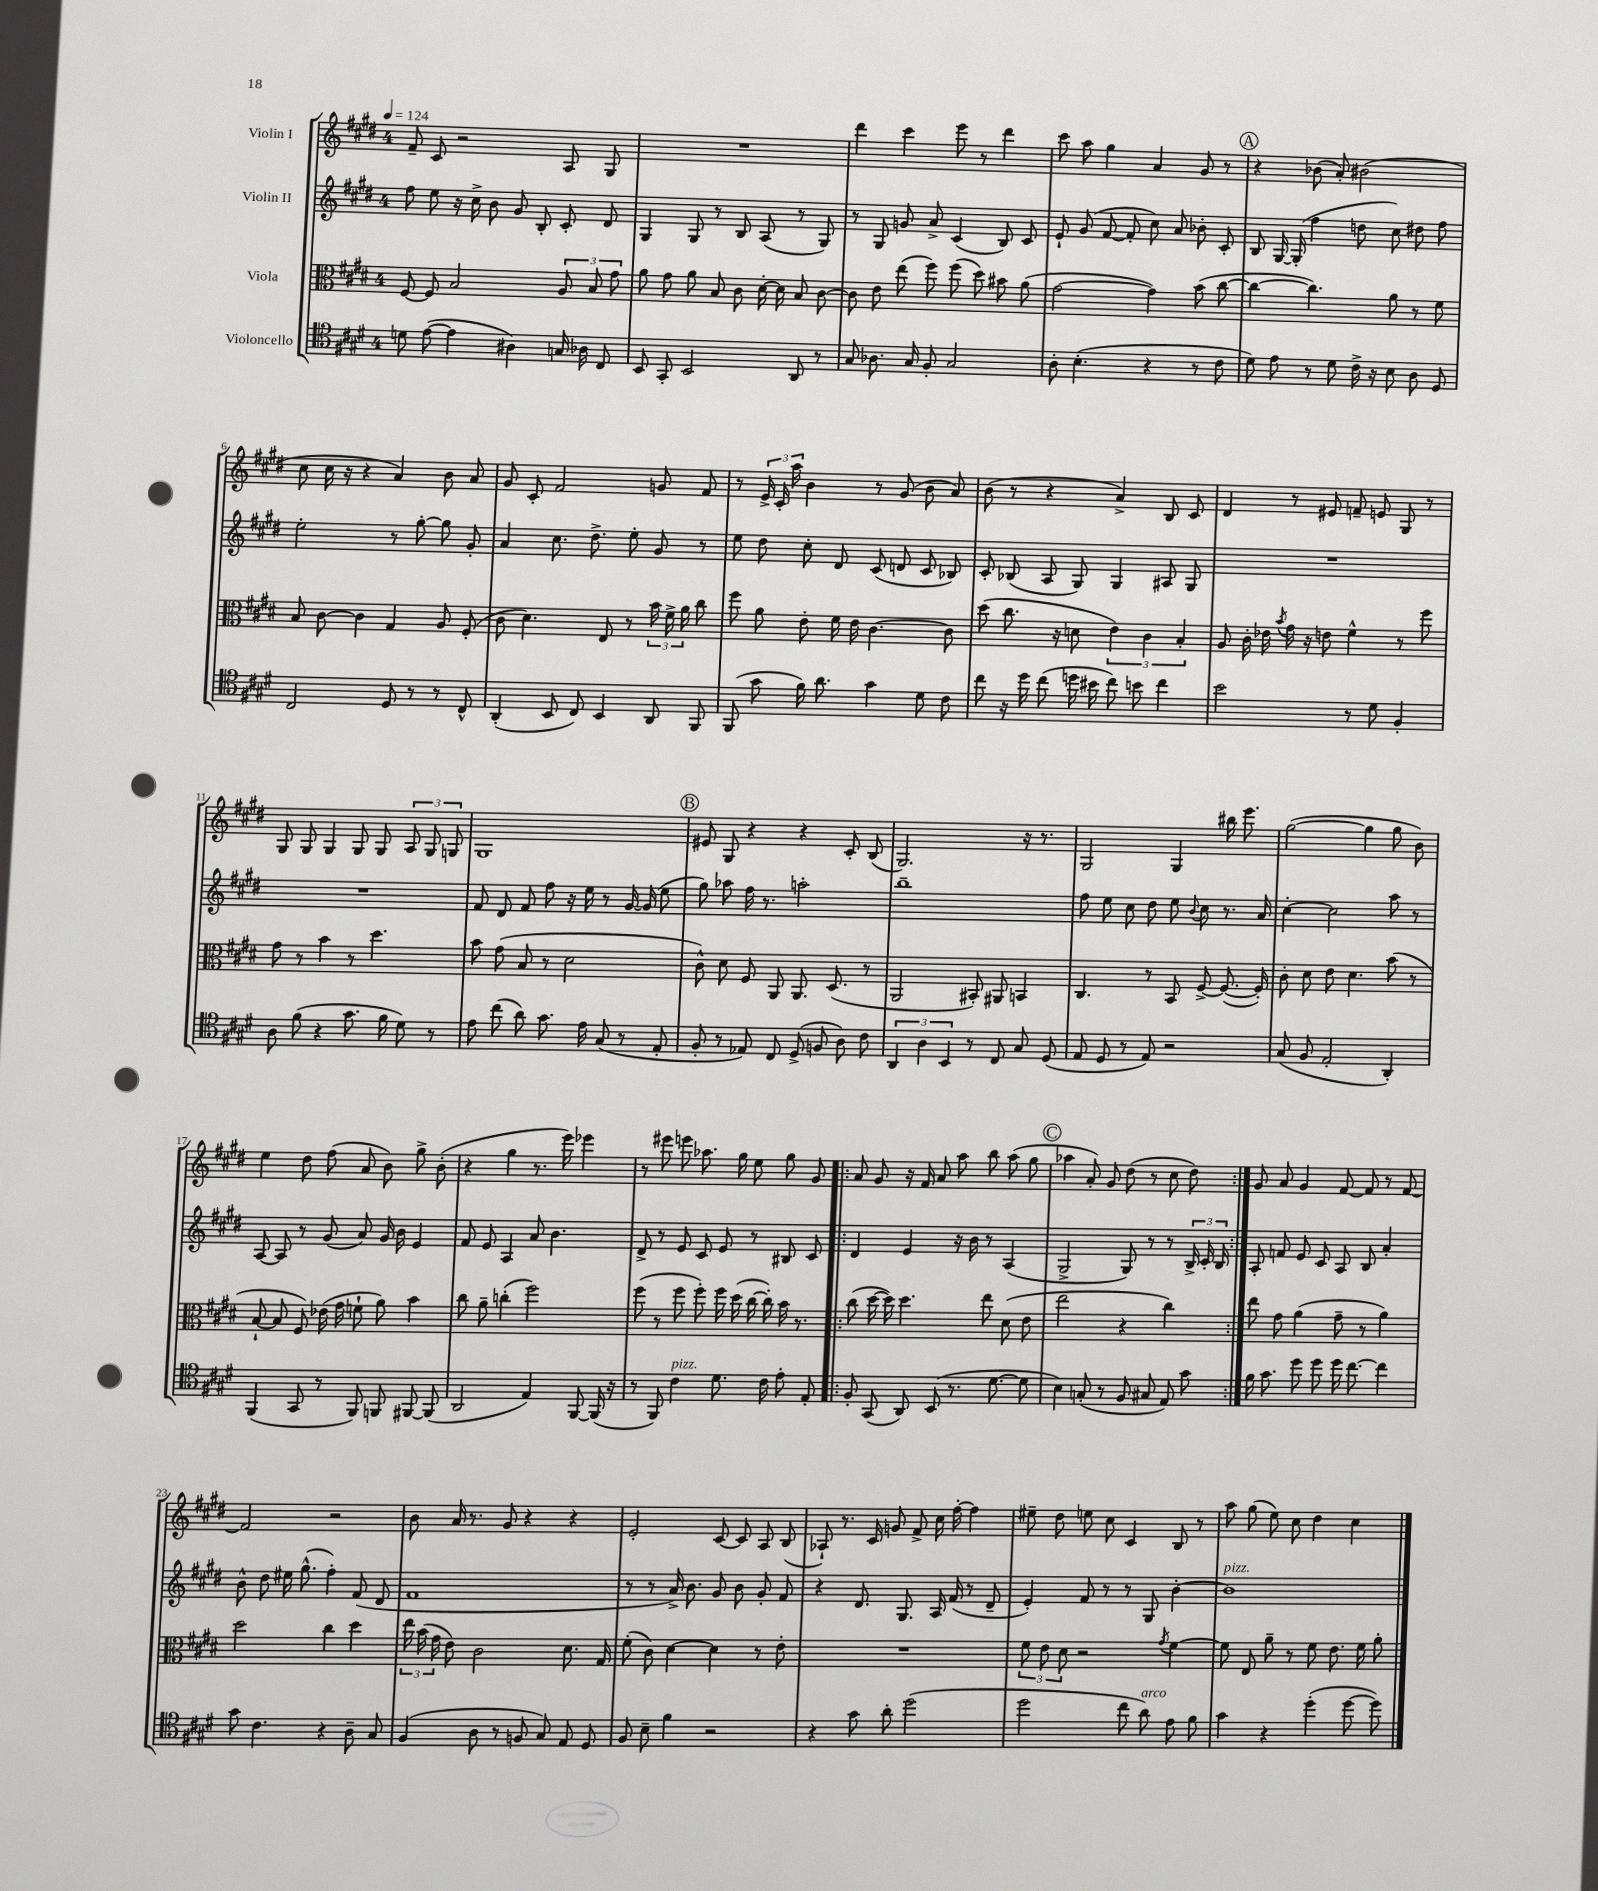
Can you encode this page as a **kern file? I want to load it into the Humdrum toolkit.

**kern	**kern	**kern	**kern
*staff4	*staff3	*staff2	*staff1
*clefC4	*clefC3	*clefG2	*clefG2
*k[f#c#g#d#]	*k[f#c#g#d#]	*k[f#c#g#d#]	*k[f#c#g#d#]
*M4/4	*M4/4	*M4/4	*M4/4
*MM124	*MM124	*MM124	*MM124
8d	[8F#	8ff#	8f#~
([8e	8F#]	8ee	8c#
4e]	2B	16r	2r
.	.	16cc#^	.
.	.	8b	.
4A#)	.	8g#	.
.	.	8B'	.
16G	12A	8c#'	8A
16A-	.	.	.
.	12B	.	.
8C#	.	8d#	8G#
.	12g#	.	.
=	=	=	=
8BB	8a	4G#	1r
8GG#'	8g#	.	.
2BB	8a	8G#	.
.	8B	8r	.
.	8c#	8B	.
.	[16d#'	(8A	.
.	16d#]	.	.
8AA	8B	8r	.
8r	[8c#	8G#)	.
=	=	=	=
8G#	8c#]	8r	4ddd#
8.A-	8e	8G#	.
.	(8ee	8g	4ccc#
16G#	.	.	.
8F#'	8ff#)	8a^	.
2G#	(8ff#	(4c#	8eee
.	8dd#)	.	8r
.	8b#	8B)	4ddd#
.	(8a	8c#	.
=	=	=	=
8A'	[2g#	8e`	8ccc#
(4.B'	.	(8g#	8aa
.	.	[8f#	4gg#
.	.	8f#']	.
4r	4g#])	8cc#)	4a
.	.	8a	.
8r	(8b	8b-'	8g#
8c#	[8cc#	8c#'	8r
=	=	=	=
8d#)	4cc#_	8B	4r
8e	.	[16G#	.
.	.	(16G#']	.
8r	4.cc#])	4ff#	(8b-
8d#	.	.	8a')
16c#^	.	8dd	(2b#
16r	.	.	.
8B	8a	8cc#)	.
8A	8r	8dd#	.
8D#	8f#	8ff#	.
=	=	=	=
2C#	8B	2ee'	8cc#
.	[8c#	.	16cc#
.	.	.	16r
.	4c#]	.	4r
8D#	4G#	8r	4a)
8r	.	[8gg#'	.
8r	8A	8gg#]	8b
8C#^^	(8F#'	8g#'	8a
=	=	=	=
(4AA'	8c#	4a	8g#
.	4.d#)	.	8c#'
8BB	.	8.cc#	2f#
8C#)	.	.	.
.	.	8.dd#^	.
4BB	8E	.	.
.	8r	8ee'	.
8AA	24b	8g#	8g
.	24f#^	.	.
.	24a	.	.
8FF#	8cc#	8r	8f#
=	=	=	=
(8FF#	8ff#	8ee	8r
8g#	8a	8dd#	24e^
.	.	.	24c#'
.	.	.	24aa
16f#)	8e'	8cc#'	4b
8.a	.	.	.
.	16f#	8d#	.
.	16e	.	.
4g#	[4.c#	(8c#	8r
.	.	8d	(8g#
8d#	.	8c#	8b
8c#	8c#]	8B-)	8a)
=	=	=	=
8cc#	(8dd#	8c#'	(8b
16r	8.cc#	(8B-	8r
16dd#	.	.	.
(8cc#	.	8A	4r
.	16r	.	.
16dd	8d	8G#)	.
16b#	.	.	.
8cc#)	6e)	4G#	4a^)
8b	.	.	.
.	6c#	.	.
4cc#	.	8A#	8B
.	6B'	.	.
.	.	8G#	8c#
=	=	=	=
2b	8A	1r	4d#
.	16c#'	.	.
.	16e-	.	.
.	8qb	.	.
.	16g#	.	8r
.	16r	.	.
.	8e	.	8e#
8r	4f#^^	.	8f~
8d#	.	.	8e
4F#'	8r	.	8G#
.	8ff#	.	8r
=	=	=	=
8A	8g#	1r	8G#
(8f#	8r	.	8G#
4r	4b	.	4G#
8.g#	8r	.	8G#
.	4.dd#	.	8G#
16f#	.	.	.
8d#)	.	.	12A
.	.	.	12G#
8r	.	.	.
.	.	.	12G
=	=	=	=
8e	8b	8f#	1G#
(8cc#	(8g#	8d#	.
8a)	8B	8f#	.
8.g#	8r	8ff#	.
.	2d#	16r	.
16e	.	16ee	.
(8G#	.	8r	.
8r	.	[16g#	.
.	.	(16g#]	.
8E'	.	8ee	.
=	=	=	=
8F#'	8c#^^)	8gg#)	8e#
8r	8d#	8aa-	8G#
8E-)	8F#	16ff#	4r
.	.	8.r	.
8C#	8AA	.	.
(8D#^	8.AA	2aa'	4r
8F	.	.	.
.	(8.D#	.	.
8A)	.	.	8c#'
8c#	8r	.	(8B
=	=	=	=
6AA	2AA	1bb~	2.G#)
6A	.	.	.
6BB	.	.	.
8r	8BB#')	.	.
8C#	8AA#	.	.
8G#	4BB	.	16r
.	.	.	8.r
(8D#	.	.	.
=	=	=	=
8E	4.C#	8ff#	2G#
8D#	.	8ee	.
8r	.	8cc#	.
8E)	8r	8dd#	.
2r	8BB	8ee	4G#
.	.	8qqb	.
.	[8F#^	8cc#	.
.	(8.F#_	8.r	16bb#
.	.	.	8.eee
.	16F#'])	16a	.
=	=	=	=
(8G#	8c#'	[4cc#'	([2gg#
8F#	8d#	.	.
2E'	8e	2cc#]	.
.	4.d#	.	.
.	.	.	4gg#]
4AA')	(8b	8aa	8gg#
.	8r	8r	8b)
=	=	=	=
(4FF#	[8B`	[8A	4ee
.	8B]	8A]	.
8GG#	8F#)	8r	8dd#
8r	(16e-	(8g#	(8ff#
.	16g#	.	.
8FF#)	8f`	8a)	8a
8FF	8a)	16g#	8b)
.	.	16b	.
[8FF#	4b	4e	8gg#^
(8FF#]	.	.	(8b'
=	=	=	=
2AA	8cc#	8f#	4r
.	8a~	8e	.
.	(4cc'	4A	4gg#
4E)	2ff#)	8a	8.r
.	.	4.b	.
.	.	.	16eee)
[8FF#	.	.	4eee-
(16FF#]	.	.	.
16r	.	.	.
=	=	=	=
8r	(8ff#	8d#^	8r
8FF#)	8r	8r	8eee#
4c#	8ff#	8e	8eee
.	8ff#')	8c#	8.aa-
8.d#	16ff#	8e	.
.	(16dd#	.	16gg#
.	[16cc#	8r	8ee
16c#	16cc#'])	.	.
8e'	16b	8B#	8gg#
.	8.r	.	.
8E'	.	8c#	8g#
=!|:	=!|:	=!|:	=!|:
8F#'	(8cc#	4d#	8a
(8GG#	[16dd#	.	8g#
.	16dd#])	.	.
8AA)	4.dd#	4e	16r
.	.	.	16f#
(8BB	.	.	8a
8.r	.	16r	8aa
.	.	16b	.
.	8ee	8r	8bb
[8.d#	.	.	.
.	(8d#	(4A	(8aa
8d#]	8e	.	8gg#
=	=	=	=
4B)	2ee	2G#^	4aa-
(8G'	.	.	8a')
8r	.	.	8g#
8F#	4r	8G#)	(8dd#
8G#	.	8r	8r
8E)	4cc#)	8r	8cc#
8g#	.	24B^	8dd#)
.	.	24c#'	.
.	.	24B	.
=:|!	=:|!	=:|!	=:|!
16f#	8ee	8A'	8g#
8.g#	.	.	.
.	8g#	8f	8a
8dd#	(4a	8e	4g#
8dd#	.	8c#	.
16dd#	8g#~	8A	[8f#
[8.cc#	.	.	.
.	8r	8B	8f#]
4cc#]	4a)	4a'	8r
.	.	.	[8f#
=	=	=	=
8g#	2dd#	8b^^	2f#]
4.c#	.	8dd#	.
.	.	16ee#	.
.	.	(8.gg#^^	.
4r	4cc#	4ff#')	2r
8A~	4dd#	(8f#	.
8G#	.	8d#	.
=	=	=	=
(4F#	24ee	1f#	8b
.	(24b	.	.
.	24g#	.	.
.	8e)	.	16a
.	.	.	8.r
8A	2c#	.	.
8r	.	.	8g#
8F	.	.	4r
8G#)	.	.	.
8E	8.d#	.	4r
8D#	.	.	.
.	16G#	.	.
=	=	=	=
8F#	(8f#'	8r	2e'
8B~	8c#)	8r	.
4f#	[4d#	16a^)	.
.	.	8.b	.
2r	4d#]	8g#	[8c#
.	.	8b	8c#]
.	8r	8g#'	8A
.	8e'	8f#	(8B
=	=	=	=
4r	1r	4r	8A-`)
.	.	.	8.r
8g#	.	8.d#	.
.	.	.	16c#
8a'	.	.	8g
.	.	8.G#	.
(2dd#	.	.	8f#^
.	.	16A	16cc#
.	.	(16f#	[16ff#'
.	.	8r	4ff#]
.	.	8d#~	.
=	=	=	=
2dd#	12f#	4e')	8ee#~
.	12e	.	.
.	.	.	8dd#
.	12d#	.	.
.	2r	8f#	8ee
.	.	8r	8cc#
8cc#	.	8r	4c#
8a)	.	8G#	.
.	8qg#	.	.
8e	[4f#	[4b'	8B
8f#	.	.	8r
=	=	=	=
4g#	8f#]	1b]	8aa
.	8E	.	(8gg#
4r	8a~	.	8ee)
.	8r	.	8cc#
(4dd#'	8f#	.	4dd#
.	8.e	.	.
[8dd#	.	.	4cc#
.	16f#	.	.
8dd#])	8a'	.	.
==	==	==	==
*-	*-	*-	*-
